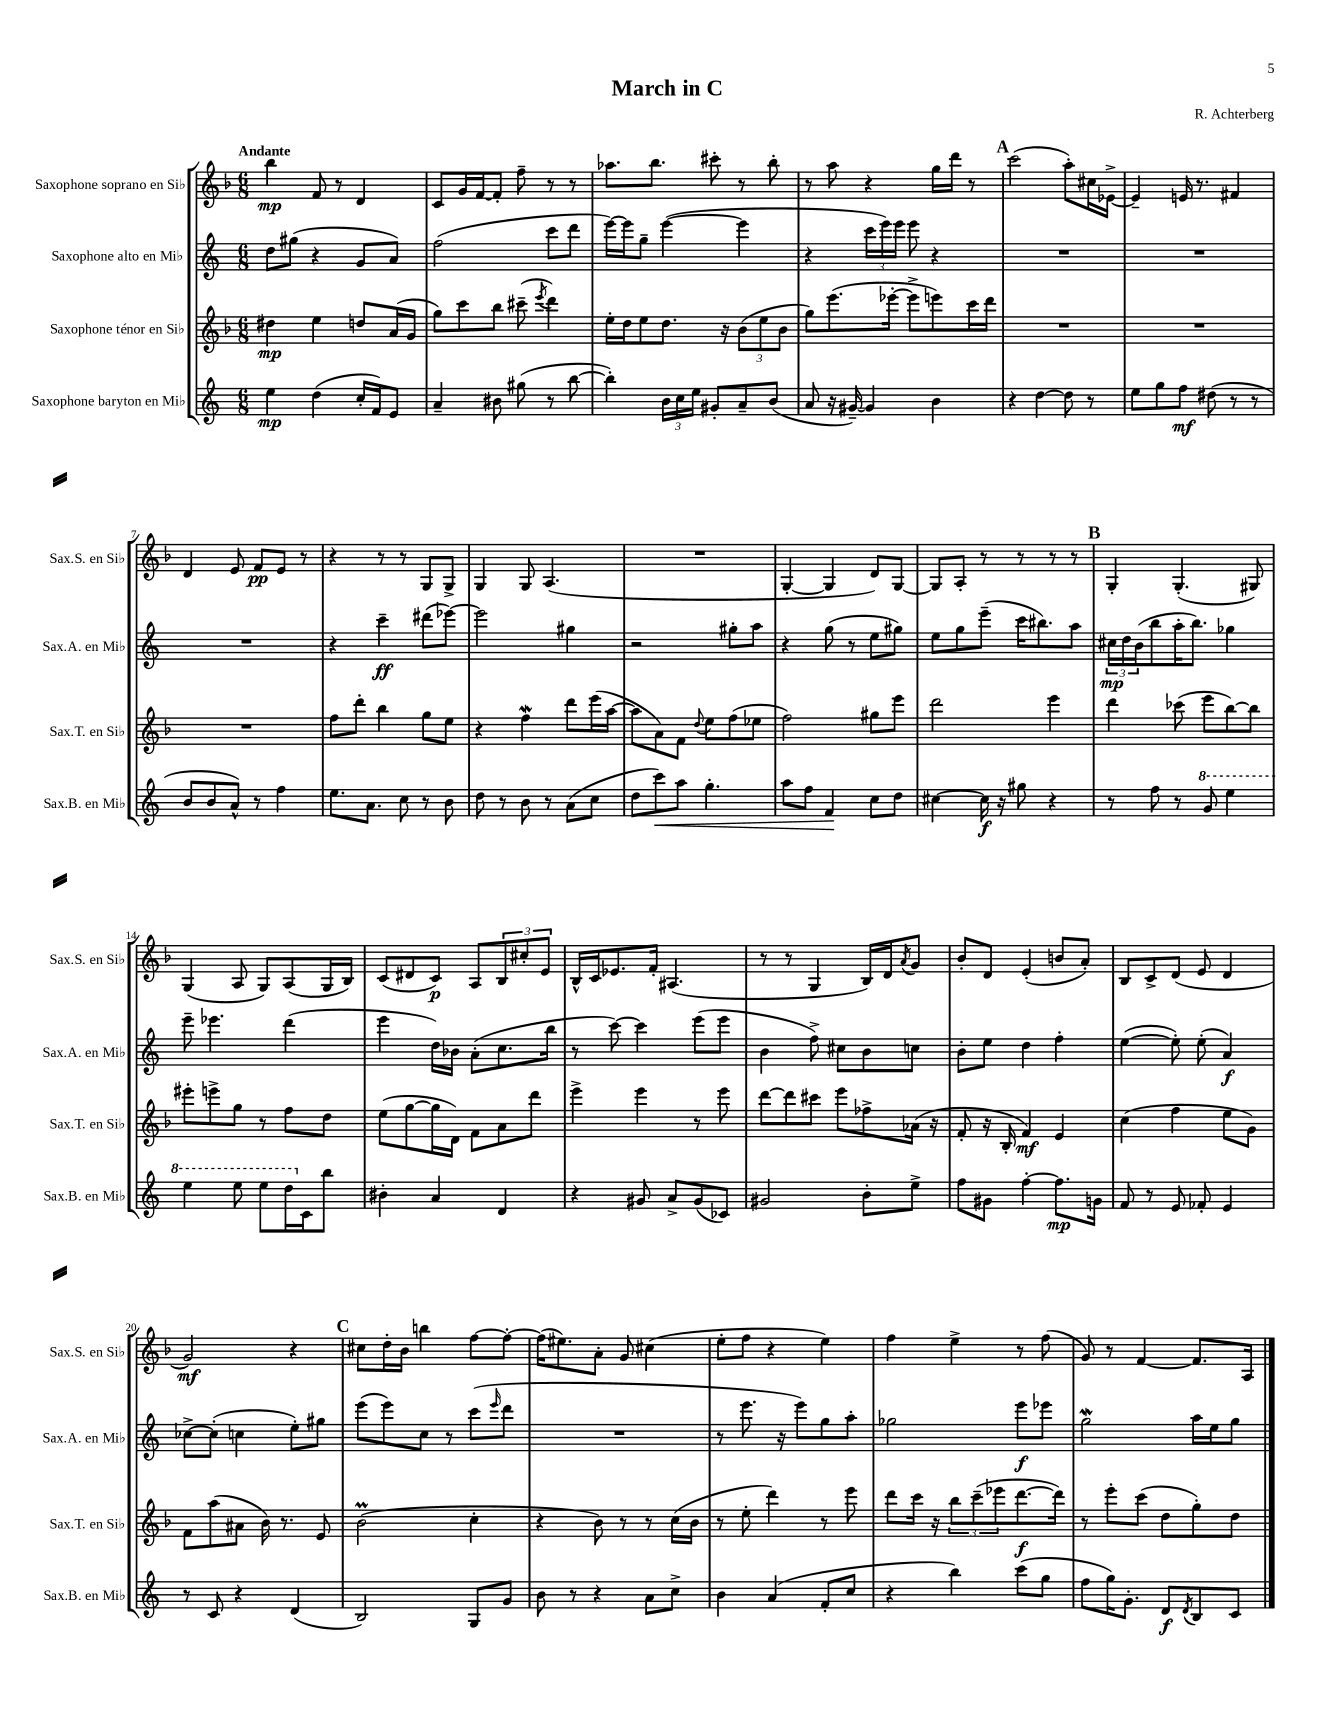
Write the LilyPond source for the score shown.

\header { title = "March in C" composer = "R. Achterberg" }
<<
\new StaffGroup <<
\new Staff = "s0" \with { instrumentName = "Saxophone soprano en Sib" shortInstrumentName = "Sax.S. en Sib" } {
    \clef treble \key f \major \numericTimeSignature \time 6/8 \tempo "Andante"
    bes''4\mp f'8 r8 d'4 |
    c'8 g'16 f'16~ f'8-. f''8-- r8 r8 |
    aes''8. bes''8. cis'''8-. r8 bes''8-. |
    r8 a''8 r4 g''16 d'''16 r8 |
    \mark \markup { \bold "A" } c'''2( a''8-.) cis''16 ees'16~-> |
    ees'4-- e'16 r8. fis'4 |
    d'4 e'8 f'8\pp e'8 r8 |
    r4 r8 r8 g8 g8-> |
    g4 g8 a4.( |
    R2. |
    g4~-. g4 d'8) g8~ |
    g8 a8-. r8 r8 r8 r8 |
    \mark \markup { \bold "B" } g4-. g4.-.( gis8) |
    g4( a8 g8) a8( g16 bes16) |
    c'8( dis'8 c'8\p) a8 \tuplet 3/2 { bes8 cis''8-. e'8 } |
    bes16-^ c'16 ees'8. f'16-. ais4.( |
    r8 r8 g4 bes16) d'16 \acciaccatura { a'8 } g'8 |
    bes'8-. d'8 e'4-.( b'8 a'8-.) |
    bes8 c'8-> d'8( e'8 d'4 |
    g'2\mf) r4 |
    \mark \markup { \bold "C" } cis''8 d''16-. bes'16 b''4 f''8~ f''8~-. |
    f''16( eis''8.) a'8-. g'8 cis''4( |
    e''8-. f''8 r4 e''4) |
    f''4 e''4-> r8 f''8( |
    g'8) r8 f'4~ f'8. a16 \bar "|." |
}
\new Staff = "s1" \with { instrumentName = "Saxophone alto en Mib" shortInstrumentName = "Sax.A. en Mib" } {
    \clef treble \key c \major \numericTimeSignature \time 6/8
    d''8 gis''8( r4 g'8 a'8) |
    f''2( c'''8 d'''8 |
    e'''16~) e'''16 g''8-- e'''4~( e'''4 |
    r4 \tuplet 3/2 { c'''16 e'''16) e'''16 } e'''8 r4 |
    \mark \markup { \bold "A" } R2. |
    R2. |
    R2. |
    r4 c'''4--\ff dis'''8( ees'''8~) |
    ees'''2 gis''4 |
    r2 gis''8-. a''8 |
    r4 g''8( r8 e''8 gis''8) |
    e''8 g''8 e'''8--( c'''16 bis''8.) a''8 |
    \mark \markup { \bold "B" } \tuplet 3/2 { cis''16\mp d''16 b'16( } b''8 a''16-. b''8.) ges''4 |
    e'''8-- ees'''4. d'''4( |
    e'''4 d''16) bes'16 a'8-.( c''8. b''16 |
    r8 c'''8~) c'''4 e'''8( e'''8 |
    b'4 f''8->) cis''8 b'8 c''8 |
    b'8-. e''8 d''4 f''4-. |
    e''4~( e''8-.) e''8-.( a'4\f) |
    ces''8~-> ces''8-.( c''4 e''8-.) gis''8 |
    \mark \markup { \bold "C" } e'''8( e'''8) c''8 r8 c'''8( \grace { e'''16 } d'''8 |
    R2. |
    r8 e'''8. r16 e'''8) g''8 a''8-. |
    ges''2 e'''8\f ees'''8 |
    g''2\mordent a''16 e''16 g''8 \bar "|." |
}
\new Staff = "s2" \with { instrumentName = "Saxophone ténor en Sib" shortInstrumentName = "Sax.T. en Sib" } {
    \clef treble \key f \major \numericTimeSignature \time 6/8
    dis''4\mp e''4 d''8 a'16( g'16 |
    g''8) c'''8 bes''8 cis'''8--( \acciaccatura { e'''8 } d'''4) |
    e''16-. d''16 e''8 d''8. r16 \tuplet 3/2 { bes'8( e''8 bes'8 } |
    g''8) e'''8.( ees'''16~-. ees'''8-> e'''8) c'''16 d'''16 |
    \mark \markup { \bold "A" } R2. |
    R2. |
    R2. |
    f''8 d'''8-. bes''4 g''8 e''8 |
    r4 f''4\mordent d'''8 e'''16( a''16~ |
    a''8 a'8) f'8 \appoggiatura { d''8 } e''8 f''8( ees''8 |
    f''2) gis''8 e'''8 |
    d'''2 e'''4 |
    \mark \markup { \bold "B" } d'''4 ces'''8( e'''8 bes''8~) bes''8 |
    eis'''8-. e'''8-> g''8 r8 f''8 d''8 |
    e''8( g''8~ g''16 d'16) f'8 a'8 d'''8 |
    e'''4-> e'''4 r8 e'''8 |
    d'''8~ d'''8 cis'''8 e'''8 fes''8-> aes'16( r16 |
    f'8-. r16 bes16-. f'4\mf) e'4 |
    c''4( f''4 e''8 g'8) |
    f'8 a''8( ais'8 bes'16) r8. e'8 |
    \mark \markup { \bold "C" } bes'2\prall( c''4-. |
    r4 bes'8) r8 r8 c''16( bes'16 |
    r8 e''8-. d'''4) r8 e'''8 |
    d'''8 c'''16 r16 \tuplet 3/2 { bes''8 c'''8--( ees'''8 } d'''8.~\f d'''16) |
    r8 e'''8-. c'''8( d''8 g''8-.) d''8 \bar "|." |
}
\new Staff = "s3" \with { instrumentName = "Saxophone baryton en Mib" shortInstrumentName = "Sax.B. en Mib" } {
    \clef treble \key c \major \numericTimeSignature \time 6/8
    e''4\mp d''4( c''16-. f'16) e'8 |
    a'4-- bis'8 gis''8( r8 b''8~ |
    b''4-.) \tuplet 3/2 { b'16 c''16 e''16 } gis'8-. a'8-- b'8( |
    a'8 r16 gis'16~--) gis'4 b'4 |
    \mark \markup { \bold "A" } r4 d''4~ d''8 r8 |
    e''8 g''8 f''8\mf dis''8( r8 r8 |
    b'8 b'8 a'8-^) r8 f''4 |
    e''8. a'8. c''8 r8 b'8 |
    d''8 r8 b'8 r8 a'8( c''8 |
    d''8 c'''8\<) a''8 g''4.-. |
    a''8 f''8 f'4\! c''8 d''8 |
    cis''4~ cis''16\f r16 gis''8 r4 |
    \mark \markup { \bold "B" } r8 f''8 r8 \ottava #1 g''8 e'''4 |
    e'''4 e'''8 e'''8 d'''16 \ottava #0 c'16 b''8 |
    bis'4-. a'4 d'4 |
    r4 gis'8 a'8-> gis'8( ces'8) |
    gis'2 b'8-. e''8-> |
    f''8 gis'8 f''4~-. f''8.\mp g'16 |
    f'8 r8 e'8 fes'8-. e'4 |
    r8 c'8 r4 d'4( |
    \mark \markup { \bold "C" } b2) g8 g'8 |
    b'8 r8 r4 a'8 c''8-> |
    b'4 a'4( f'8-. c''8 |
    r4 b''4) c'''8( g''8 |
    f''8 g''16) g'8.-. d'8\f \acciaccatura { d'8 } b8 c'8 \bar "|." |
}
>>
>>
